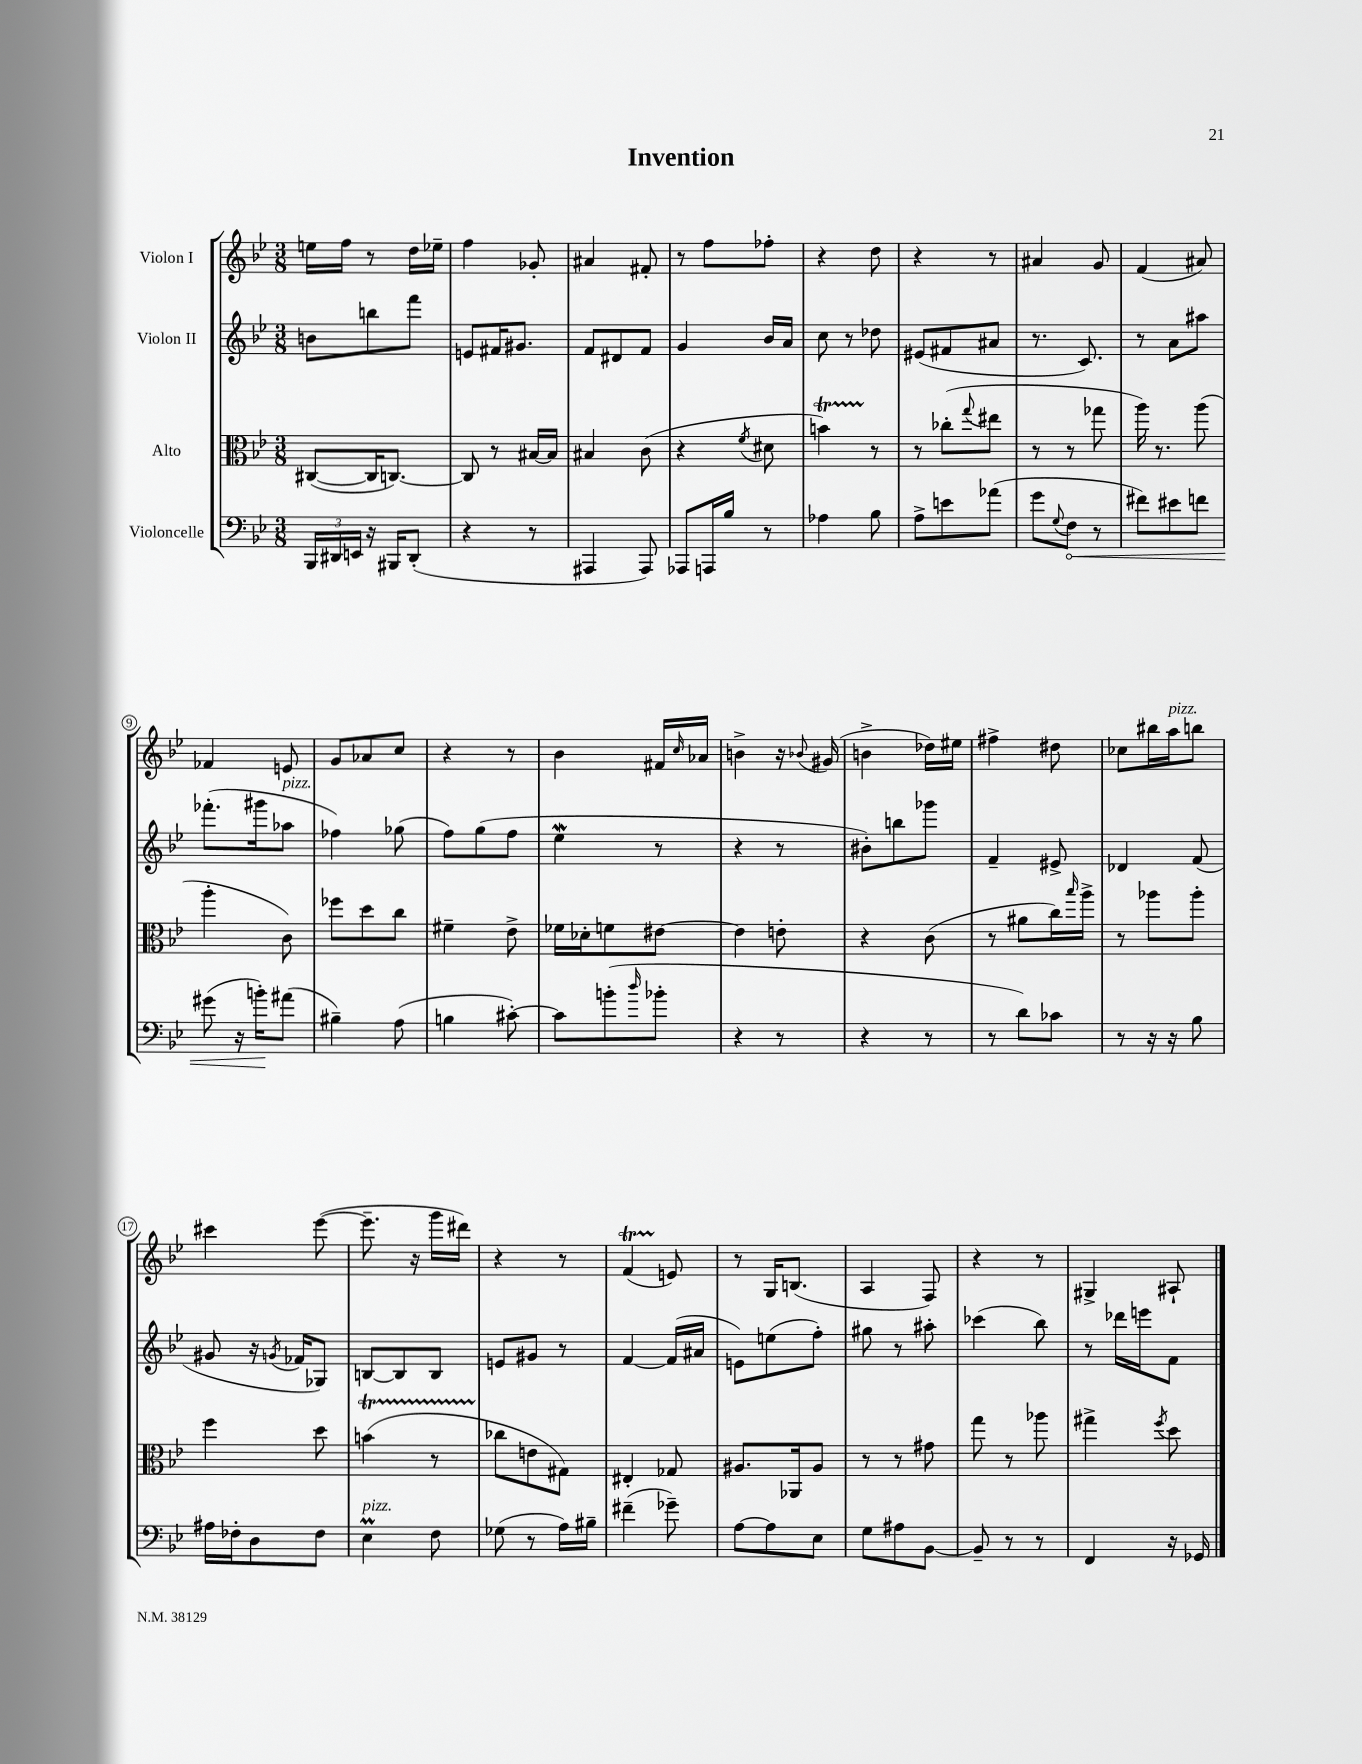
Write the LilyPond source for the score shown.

\header { title = "Invention" }
<<
\new StaffGroup <<
\new Staff = "s0" \with { instrumentName = "Violon I" } {
    \clef treble \key bes \major \numericTimeSignature \time 3/8
    e''16 f''16 r8 d''16 ees''16-- |
    f''4 ges'8-. |
    ais'4 fis'8-. |
    r8 f''8 fes''8-. |
    r4 d''8 |
    r4 r8 |
    ais'4 g'8 |
    f'4( ais'8) |
    fes'4 e'8 |
    g'8 aes'8 c''8 |
    r4 r8 |
    bes'4 fis'16 \grace { c''16 } aes'16 |
    b'4-> r16 \appoggiatura { bes'8 } gis'16( |
    b'4-> des''16) eis''16 |
    fis''4-> dis''8 |
    ces''8 bis''16 a''16^\markup { \italic "pizz." } b''8 |
    cis'''4 ees'''8~( |
    ees'''8.-- r16 g'''16 dis'''16) |
    r4 r8 |
    f'4\startTrillSpan( e'8\stopTrillSpan) |
    r8 g16 b8.( |
    a4 f8) |
    r4 r8 |
    gis4-> ais8-! \bar "|." |
}
\new Staff = "s1" \with { instrumentName = "Violon II" } {
    \clef treble \key bes \major \numericTimeSignature \time 3/8
    b'8 b''8 f'''8 |
    e'8 fis'16 gis'8. |
    f'8 dis'8 f'8 |
    g'4 bes'16 a'16 |
    c''8 r8 des''8 |
    eis'8( fis'8 ais'8 |
    r8. c'8.) |
    r8 a'8 ais''8 |
    fes'''8.-.( gis'''16 aes''8^\markup { \italic "pizz." } |
    fes''4) ges''8( |
    f''8) g''8( f''8 |
    ees''4\mordent r8 |
    r4 r8 |
    bis'8-.) b''8 ges'''8 |
    f'4-- eis'8-> |
    des'4 f'8( |
    gis'8 r16 \acciaccatura { g'8 } fes'16 ges8) |
    b8~ b8 b8 |
    e'8 gis'8 r8 |
    f'4~ f'16( ais'16 |
    e'8) e''8( f''8-.) |
    gis''8 r8 ais''8-. |
    ces'''4( bes''8) |
    r8 des'''16 e'''16 f'8 \bar "|." |
}
\new Staff = "s2" \with { instrumentName = "Alto" } {
    \clef alto \key bes \major \numericTimeSignature \time 3/8
    cis8~( cis16 c8.~) |
    c8 r8 bis16~ bis16 |
    bis4 c'8( |
    r4 \acciaccatura { f'8 } dis'8 |
    b'4\startTrillSpan) r8\stopTrillSpan |
    r8 ces''8-.( \appoggiatura { g''8 } eis''8 |
    r8 r8 ges''8 |
    a''16) r8. a''8( |
    a''4-. c'8) |
    fes''8 d''8 c''8 |
    fis'4-- ees'8-> |
    fes'16 des'16-. f'8 eis'8~ |
    eis'4 e'8-. |
    r4 c'8( |
    r8 ais'8 c''16) \grace { bes''16 } a''16-> |
    r8 aes''8 aes''8-. |
    f''4 d''8 |
    b'4\startTrillSpan( r8 |
    ces''8\stopTrillSpan e'8 gis8) |
    eis4-. ges8 |
    ais8. aes,16 ais8 |
    r8 r8 gis'8 |
    g''8 r8 aes''8 |
    gis''4-> \acciaccatura { f''8 } d''8 \bar "|." |
}
\new Staff = "s3" \with { instrumentName = "Violoncelle" } {
    \clef bass \key bes \major \numericTimeSignature \time 3/8
    \tuplet 3/2 { bes,,16 dis,16 e,16 } r16 bis,,16 dis,8-.( |
    r4 r8 |
    ais,,4 ais,,8) |
    aes,,8 a,,16 bes16 r8 |
    aes4 bes8 |
    a8-> e'8 aes'8( |
    g'8 \appoggiatura { g8 } \once \override Hairpin.circled-tip = ##t f8\< r8 |
    fis'8) eis'8 f'8 |
    gis'8( r16 b'16-.\!) ais'8( |
    bis4--) a8( |
    b4 cis'8~-.) |
    cis'8 b'8-.( \grace { d''16 } bes'8-. |
    r4 r8 |
    r4 r8 |
    r8 d'8) ces'8 |
    r8 r16 r16 bes8 |
    ais16 fes16-. d8 fes8 |
    ees4\prall^\markup { \italic "pizz." } f8 |
    ges8( r8 a16) bis16-- |
    fis'4--( ges'8--) |
    a8~ a8 ees8 |
    g8 ais8 bes,8~ |
    bes,8-- r8 r8 |
    f,4 r16 ges,16 \bar "|." |
}
>>
>>
\layout { \context { \Score \override BarNumber.stencil = #(make-stencil-circler 0.1 0.3 ly:text-interface::print) } }
